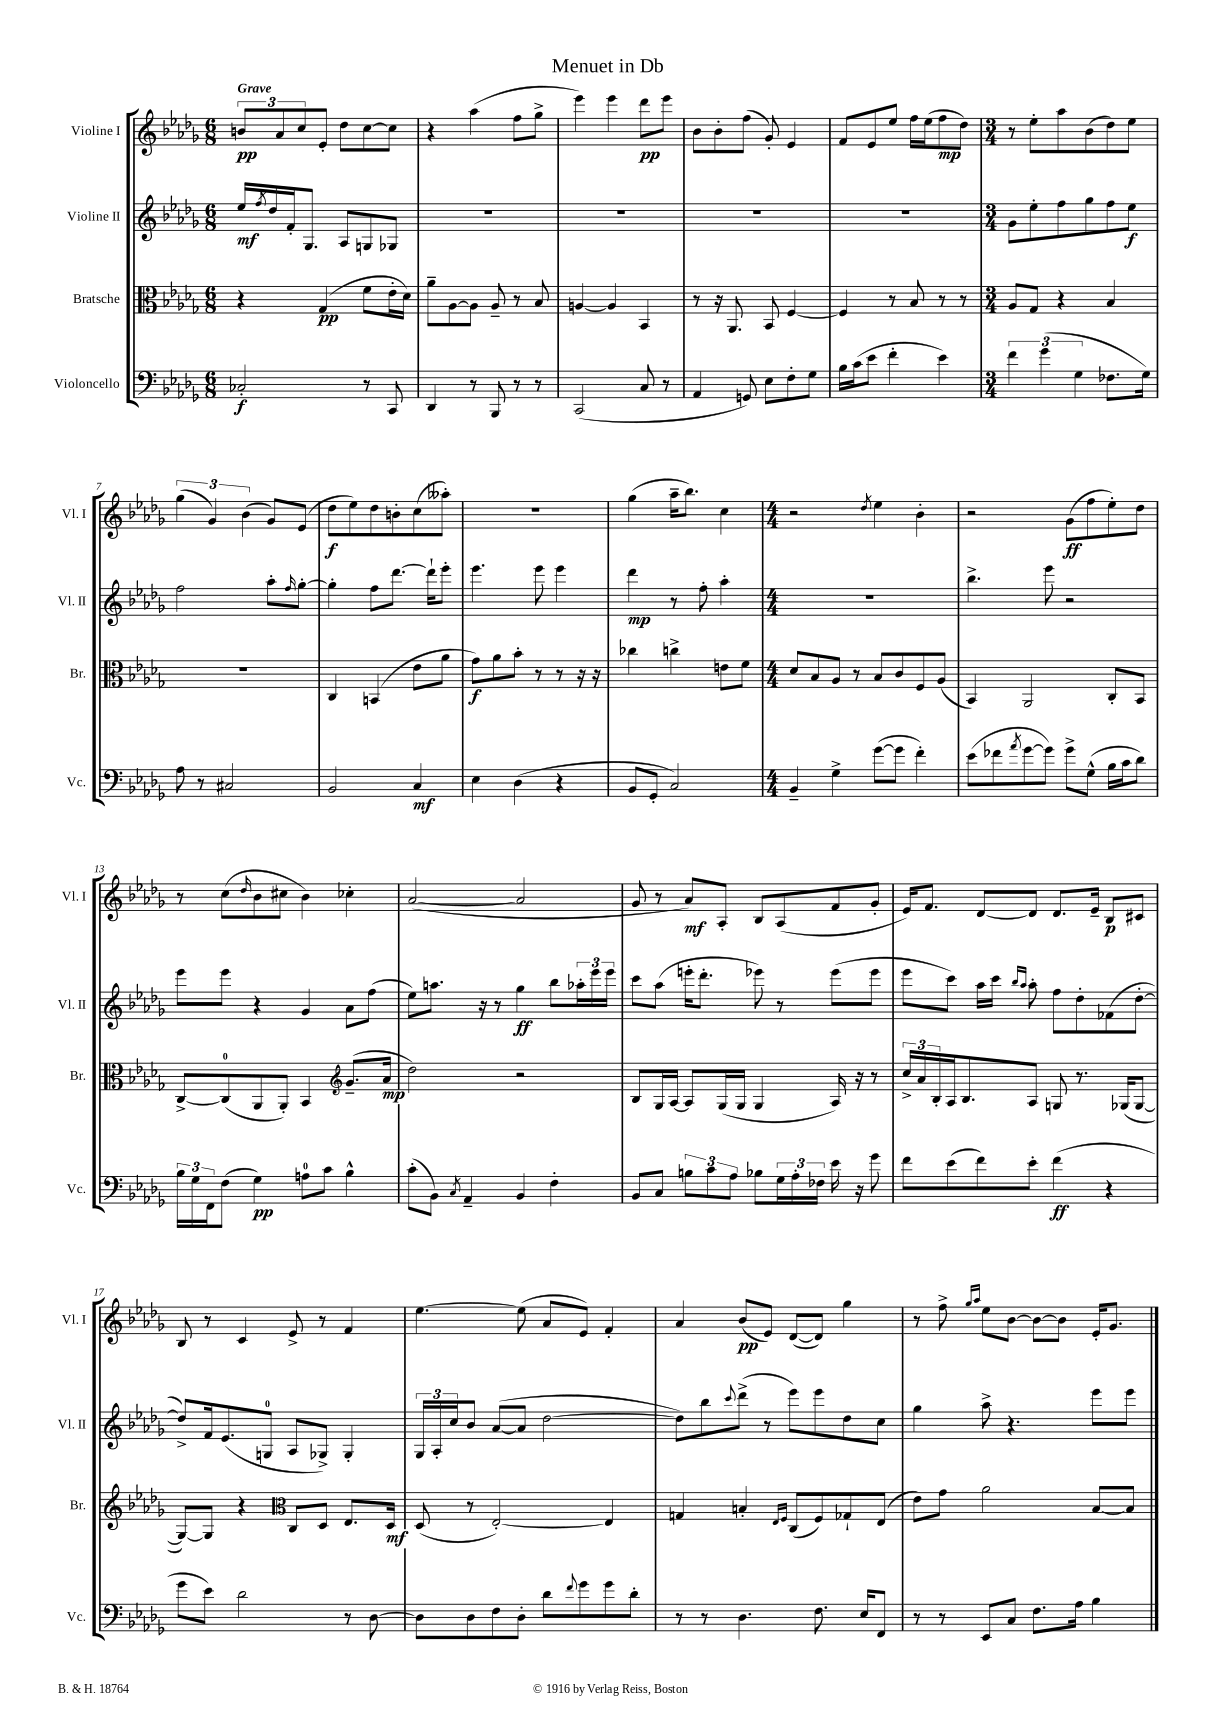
\header { title = "Menuet in Db" }
<<
\new StaffGroup <<
\new Staff = "s0" \with { instrumentName = "Violine I" shortInstrumentName = "Vl. I" } {
    \clef treble \key des \major \numericTimeSignature \time 6/8 \tempo "Grave"
    \tuplet 3/2 { b'8\pp aes'8 c''8 } ees'8-. des''8 c''8~ c''8 |
    r4 aes''4( f''8 ges''8-> |
    ees'''4) ees'''4 des'''8\pp ees'''8 |
    bes'8 bes'8-. f''8( ges'8-.) ees'4 |
    f'8 ees'8 ees''8 f''16 ees''16( f''8\mp des''8) |
    \numericTimeSignature \time 3/4 r8 ees''8-. aes''8 bes'8( des''8) ees''8 |
    \tuplet 3/2 { ges''4( ges'4) bes'4( } ges'8) ees'8( |
    des''8\f ees''8) des''8 b'8-. c''8( aeses''8-.) |
    R2. |
    ges''4( aes''16-- bes''8.) c''4 |
    \numericTimeSignature \time 4/4 r2 \acciaccatura { des''8 } ees''4 bes'4-. |
    r2 ges'8\ff( f''8 ees''8-.) des''8 |
    r8 c''8( \grace { des''16 } bes'8 cis''8 bes'4) ces''4-. |
    aes'2~( aes'2 |
    ges'8 r8 aes'8\mf) aes8-. bes8 aes8( f'8 ges'8-. |
    ees'16) f'8. des'8~ des'8 des'8. ees'16-- bes8\p cis'8 |
    bes8 r8 c'4 ees'8-> r8 f'4 |
    ees''4.~ ees''8( aes'8 ees'8) f'4-. |
    aes'4 bes'8\pp( ees'8) des'8~( des'8) ges''4 |
    r8 f''8-> \grace { ges''16 aes''16 } ees''8 bes'8~ bes'8~ bes'8 ees'16-. ges'8. \bar "|." |
}
\new Staff = "s1" \with { instrumentName = "Violine II" shortInstrumentName = "Vl. II" } {
    \clef treble \key des \major \numericTimeSignature \time 6/8
    ees''16\mf \acciaccatura { f''8 } des''16 f'16-. ges8. aes8 g8 ges8 |
    R2. |
    R2. |
    R2. |
    R2. |
    \numericTimeSignature \time 3/4 ges'8 ees''8-. f''8 ges''8 f''8 ees''8\f |
    f''2 aes''8-. \grace { f''16 } ges''8~-. |
    ges''4-. f''8 des'''8.~ des'''16-! ees'''8-. |
    ees'''4. ees'''8 ees'''4 |
    des'''4\mp r8 f''8-. aes''4-. |
    \numericTimeSignature \time 4/4 R1 |
    bes''4.-> ees'''8 r2 |
    ees'''8 ees'''8 r4 ges'4 aes'8 f''8( |
    ees''8) a''8. r16 r8 ges''4\ff bes''8 \tuplet 3/2 { aes''16-. ees'''16 ees'''16 } |
    c'''8 aes''8( e'''16-. des'''8.-. ees'''8) r8 ees'''8( ees'''8 |
    ees'''8 c'''8) aes''16 c'''16 \grace { bes''16 aes''16 } aes''8-. f''8 des''8-. fes'8( des''8~-. |
    des''8->) f'16 ees'8.( g8-0 aes8 ges8->) ges4-. |
    \tuplet 3/2 { ges16 aes16-. c''16 } bes'8 aes'8~( aes'8 des''2~ |
    des''8) bes''8 \appoggiatura { c'''8 } des'''8->( r8 ees'''8) ees'''8 des''8 c''8 |
    ges''4 aes''8-> r4. ees'''8 ees'''8 \bar "|." |
}
\new Staff = "s2" \with { instrumentName = "Bratsche" shortInstrumentName = "Br." } {
    \clef alto \key des \major \numericTimeSignature \time 6/8
    r4 ges4\pp( f'8 ees'16-. des'16) |
    aes'8-- aes8~ aes8 aes8-- r8 bes8 |
    a4~ a4 bes,4 |
    r8 r16 aes,8. bes,8 f4~ |
    f4 r8 bes8 r8 r8 |
    \numericTimeSignature \time 3/4 aes8 ges8 r4 bes4 |
    R2. |
    c4 b,4( ees'8 aes'8 |
    ges'8\f) aes'8 bes'8-. r8 r8 r16 r16 |
    ces''4 c''4-> e'8 f'8 |
    \numericTimeSignature \time 4/4 des'8 bes8 aes8 r8 bes8 c'8 f8 aes8( |
    bes,4) aes,2 c8-. bes,8 |
    c8~-> c8-0( aes,8 aes,8-.) bes,4 \clef treble ges'8.--( aes'16\mp |
    des''2) r2 |
    bes8 ges16 aes16~ aes8 ges16( ges16 ges4 aes16) r16 r8 |
    \tuplet 3/2 { c''16-> aes'16 bes16-. } aes16 bes8. aes8 g8 r8. ges16( ges8~ |
    ges8~) ges8 r4 \clef alto c8 des8 ees8. des16\mf |
    des8( r8 ees2~-.) ees4 |
    g4 b4-. \grace { ees16 f16 } c8( f8) ges8-! ees8( |
    ees'8) ges'8 aes'2 bes8~ bes8 \bar "|." |
}
\new Staff = "s3" \with { instrumentName = "Violoncello" shortInstrumentName = "Vc." } {
    \clef bass \key des \major \numericTimeSignature \time 6/8
    ces2-.\f r8 c,8 |
    des,4 r8 bes,,8 r8 r8 |
    c,2( c8 r8 |
    aes,4 g,8) ees8 f8-. ges8 |
    bes16 c'16( ees'8 f'4-. ees'4) |
    \numericTimeSignature \time 3/4 \tuplet 3/2 { f'4 ges'4( ges4 } fes8. ges16) |
    aes8 r8 cis2 |
    bes,2 c4\mf |
    ees4 des4( r4 |
    bes,8 ges,8-. c2) |
    \numericTimeSignature \time 4/4 bes,4-- ges4-> ges'8~( ges'8 f'4-.) |
    ees'8( fes'8 \acciaccatura { aes'8 } ges'8~ ges'8) ges'8-> ges8-^( bes16 c'16 des'8) |
    \tuplet 3/2 { bes16 ges16 f,16 } f8( ges4\pp) a8-0 c'8 bes4-^ |
    c'8-.( bes,8) \acciaccatura { c8 } aes,4-- bes,4 f4-. |
    bes,8 c8 \tuplet 3/2 { b8 c'8 aes8 } bes8 \tuplet 3/2 { ges16 aes16-. fes16 } ees'16 r16 ges'8 |
    f'8 ees'8( f'8) ees'8-. f'4\ff( r4 |
    ges'8 ees'8) des'2 r8 des8~ |
    des8 des8 f8 des8-. des'8 \appoggiatura { f'8 } ges'8 ges'8 des'8-. |
    r8 r8 des4. f8. ees16 f,8 |
    r8 r8 ees,8 c8 f8. aes16 bes4 \bar "|." |
}
>>
>>
